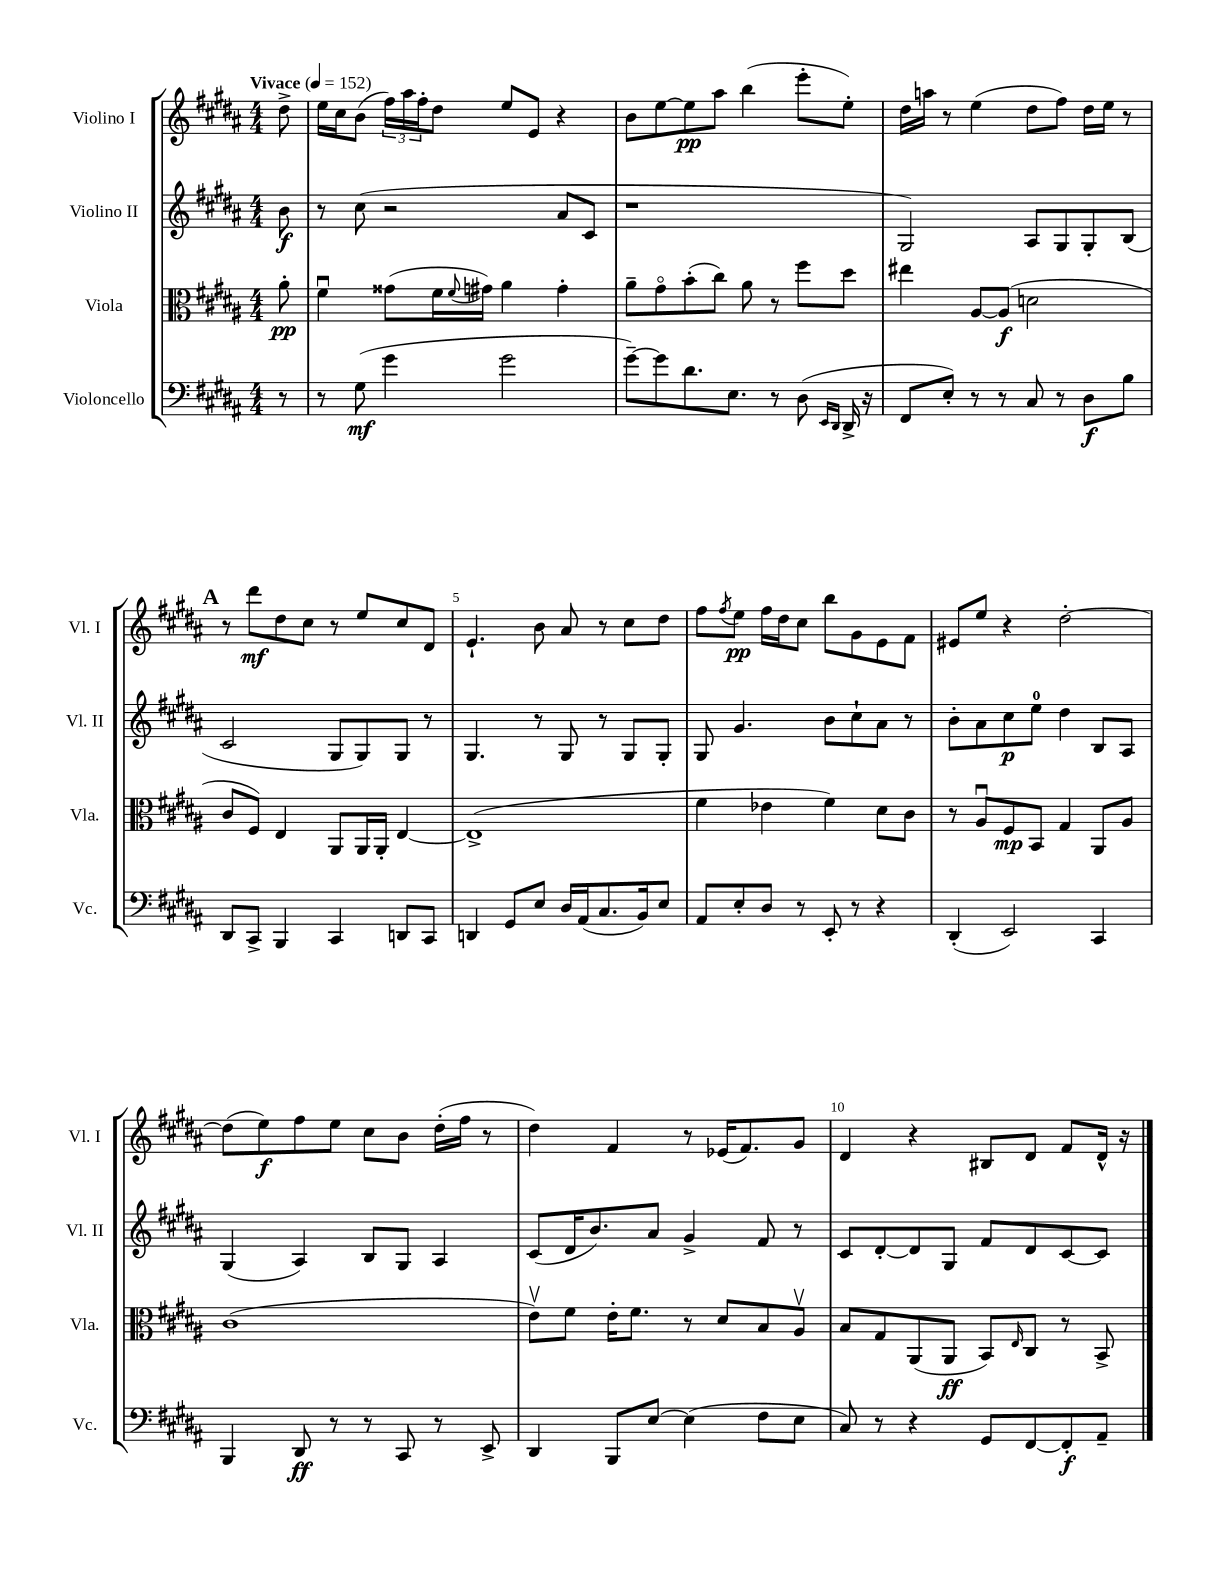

**kern	**kern	**kern	**kern
*staff4	*staff3	*staff2	*staff1
*clefF4	*clefC3	*clefG2	*clefG2
*k[f#c#g#d#a#]	*k[f#c#g#d#a#]	*k[f#c#g#d#a#]	*k[f#c#g#d#a#]
*M4/4	*M4/4	*M4/4	*M4/4
*MM152	*MM152	*MM152	*MM152
8r	8a#'\	8b\	8dd#^\
=	=	=	=
8r	4f#u\	8r	16ee\LL
.	.	.	16cc#\J
(8G#\	.	(8cc#\	(8b\J
4g#\	(8g##\L	2r	24ff#\LL)
.	.	.	24aa#\
.	.	.	24ff#'\J
.	16f#\L	.	8dd#\J
.	8qqf#/	.	.
.	16g#\JJ)	.	.
2g#\	4a#\	.	8ee/L
.	.	.	8e/J
.	4g#'\	8a#/L	4r
.	.	8c#/J	.
=	=	=	=
[8g#~\L)	8a#~\L	1r	8b\L
8g#\]	8g#o\	.	[8ee\
8.d#\	(8b'\	.	8ee\]
.	8cc#\J)	.	8aa#\J
8.E\J	.	.	.
.	8a#\	.	(4bb\
8r	8r	.	.
(8D#\	8ff#\L	.	8eee'\L
16qqEE/LL	.	.	.
16qqDD#/JJ	.	.	.
16DD#^/	8dd#\J	.	8ee'\J)
16r	.	.	.
=	=	=	=
8FF#/L	4ee#\	2G#/)	16dd#\LL
.	.	.	16aa\JJ
8E'/J)	.	.	8r
8r	[8A#/L	.	(4ee\
8r	(8A#/]J	.	.
8C#/	2d\	8A#/L	8dd#\L
8r	.	8G#/	8ff#\J)
8D#\L	.	8G#'/	16dd#\LL
.	.	.	16ee\JJ
8B\J	.	(8B/J	8r
=	=	=	=
8DD#/L	8c#/L	2c#/	8r
8CC#^/J	8F#/J)	.	8ddd#\L
4BBB/	4E/	.	8dd#\
.	.	.	8cc#\J
4CC#/	8AA#/L	8G#/L	8r
.	16AA#/L	8G#/)	8ee/L
.	16AA#'/JJ	.	.
8DD/L	[4E/	8G#/J	8cc#/
8CC#/J	.	8r	8d#/J
=	=	=	=
4DD/	(1E^]	4.G#/	4.e`/
8GG#/L	.	.	.
8E/J	.	8r	8b\
16D#/LL	.	8G#/	8a#/
(16AA#/J	.	.	.
8.C#/	.	8r	8r
.	.	8G#/L	8cc#\L
16BB/k)	.	.	.
8E/J	.	8G#'/J	8dd#\J
=	=	=	=
8AA#/L	4f#\	8G#/	8ff#\L
.	.	.	8qff#/
8E'/	.	4.g#/	8ee\J
8D#/J	4e-\	.	16ff#\LL
.	.	.	16dd#\J
8r	.	.	8cc#\J
8EE'/	4f#\)	8b\L	8bb\L
8r	.	8cc#`\	8g#\
4r	8d#\L	8a#\J	8e\
.	8c#\J	8r	8f#\J
=	=	=	=
(4DD#'/	8r	8b'\L	8e#/L
.	8A#u/L	8a#\	8ee/J
2EE/)	8F#/	8cc#\	4r
.	8BB/J	8ee\J	.
.	4G#/	4dd#\	[2dd#'\
4CC#/	8AA#/L	8B/L	.
.	8A#/J	8A#/J	.
=	=	=	=
4BBB/	(1c#	(4G#/	(8dd#\]L
.	.	.	8ee\)
8DD#/	.	4A#/)	8ff#\
8r	.	.	8ee\J
8r	.	8B/L	8cc#\L
8CC#/	.	8G#/J	8b\J
8r	.	4A#/	(16dd#'\LL
.	.	.	16ff#\JJ
8EE^/	.	.	8r
=	=	=	=
4DD#/	8ev\L)	(8c#/L	4dd#\)
.	8f#\J	16d#/K	.
.	.	8.b/)	.
8BBB/L	16e'\LK	.	4f#/
.	8.f#\J	.	.
[8E/J	.	8a#/J	.
(4E\]	8r	4g#^/	8r
.	8d#/L	.	(16e-/LK
.	.	.	8.f#/)
8F#\L	8B/	8f#/	.
8E\J	8A#v/J	8r	8g#/J
=	=	=	=
8C#/)	8B/L	8c#/L	4d#/
8r	8G#/	[8d#'/	.
4r	(8AA#/	8d#/]	4r
.	8AA#/J	8G#/J	.
8GG#/L	8BB/L)	8f#/L	8B#/L
.	16qqE/	.	.
[8FF#/	8C#/J	8d#/	8d#/J
8FF#'/]	8r	[8c#/	8f#/L
8AA#~/J	8BB^/	8c#/]J	16d#^^/Jk
.	.	.	16r
==	==	==	==
*-	*-	*-	*-
